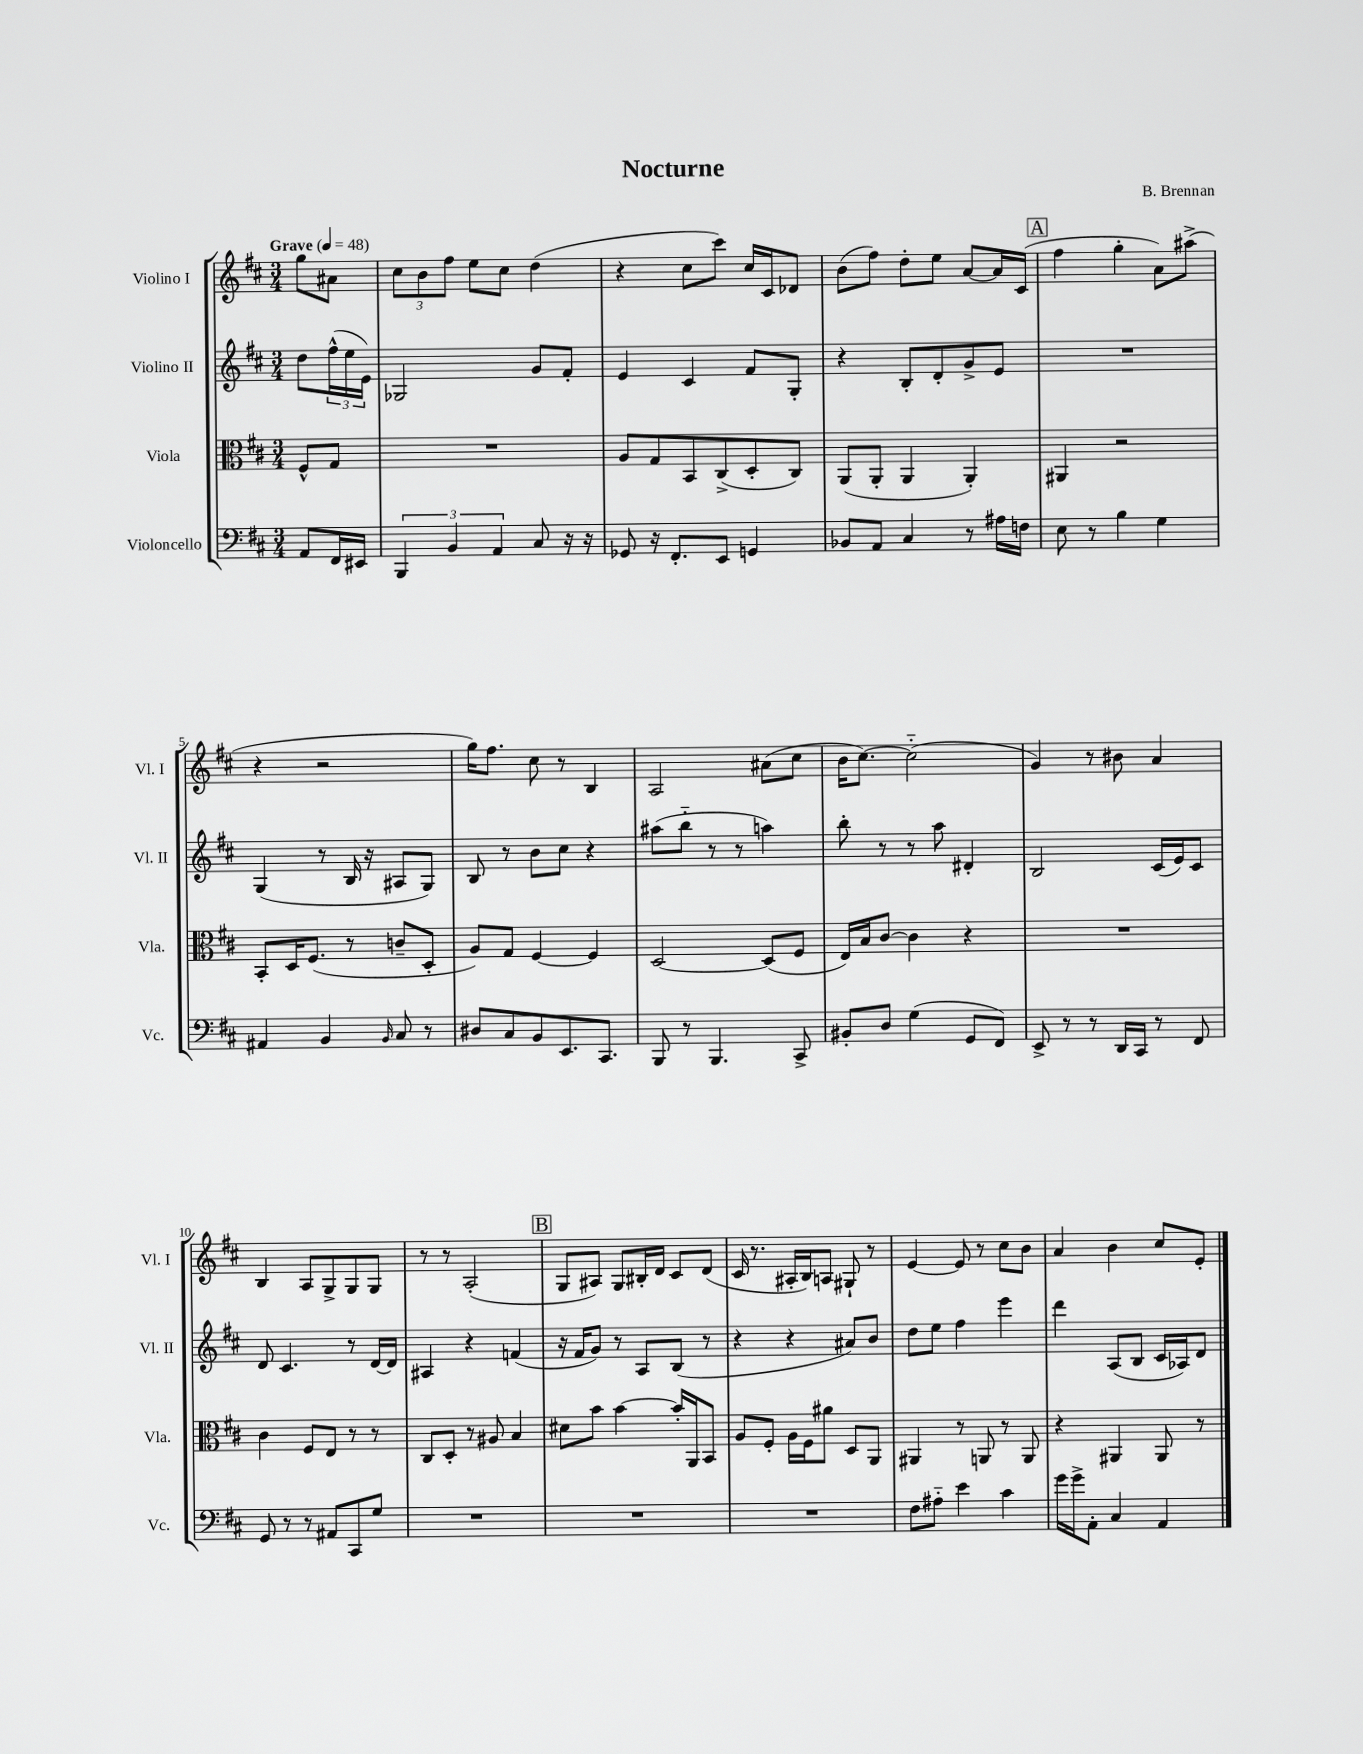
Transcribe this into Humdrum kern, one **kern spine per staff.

**kern	**kern	**kern	**kern
*part4	*part3	*part2	*part1
*staff4	*staff3	*staff2	*staff1
*I"Violoncello	*I"Viola	*I"Violino II	*I"Violino I
*I'Vc.	*I'Vla.	*I'Vl. II	*I'Vl. I
*clefF4	*clefC3	*clefG2	*clefG2
*k[f#c#]	*k[f#c#]	*k[f#c#]	*k[f#c#]
*M3/4	*M3/4	*M3/4	*M3/4
*MM48	*MM48	*MM48	*MM48
=	=	=	=
!	!	!	!LO:TX:a:B:t=Grave
8AA/L	8F#^^/L	8dd\L	8gg\L
16FF#/L	8G/J	(24ff#^^\L	8a#X\J
.	.	24ee\	.
16EE#X/JJ	.	.	.
.	.	24e\JJ)	.
=1	=1	=1	=1
6BBB/	2.r	2G-X/	12cc#\L
.	.	.	12b\
6BB/	.	.	12ff#\J
.	.	.	8ee\L
6AA/	.	.	.
.	.	.	8cc#\J
8C#/	.	8g/L	(4dd\
16r	.	8f#'/J	.
16r	.	.	.
=2	=2	=2	=2
8GG-X/	8A/L	4e/	4r
16r	8G/	.	.
8.FF#'/L	.	.	.
.	8BB/	4c#/	8cc#\L
8EE/J	(8C#^/	.	8ccc#\J)
4GGn/	8D'/	8f#/L	16cc#/LL
.	.	.	16c#/J
.	8C#/J)	8G'/J	8d-X/J
=3	=3	=3	=3
8BB-X/L	(8AA/L	4r	(8b\L
8AA/J	8AA'/J	.	8ff#\J)
4C#/	4AA/	8B'/L	8dd'\L
.	.	8d'/	8ee\J
8r	4AA'/)	8g^/	[8a/L
16A#X\LL	.	8e/J	16a/L]
16Fn\JJ	.	.	(16c#/JJ
!!LO:REH:place=s1:t=A
=4	=4	=4	=4
8E\	4AA#X/	2.r	4ff#\
8r	.	.	.
4B\	2r	.	4gg'\
4G\	.	.	8a\L)
.	.	.	(8aa#X^\J
!!LO:LB:g=z
=5	=5	=5	=5
4AA#X/	8BB'/L	(4G/	4r
.	16D/K	.	.
.	(8.F#/J	.	.
4BB/	.	8r	2r
.	8r	16B/	.
.	.	16r	.
16qqBB/	.	.	.
8C#/	8cn~/L	8A#X/L	.
8r	8D'/J	8G/J)	.
=6	=6	=6	=6
8D#X/L	8A/L)	8B/	16gg\KL)
.	.	.	8.ff#\J
8C#/	8G/J	8r	.
8BB/	[4F#/	8b\L	8cc#\
8.EE/	.	8cc#\J	8r
.	4F#/]	4r	4B/
8.CC#/J	.	.	.
=7	=7	=7	=7
8BBB/	[2D/	(8aa#X\L	2A/
8r	.	8bb\J	.
4.BBB/	.	8r	.
.	.	8r	.
.	(8D/L]	4aan\)	(8a#X\L
8CC#^/	8F#/J	.	8cc#\J
=8	=8	=8	=8
8BB#X'/L	16E/LL)	8bb'\	16b\KL
.	16B/J	.	[8.cc#\J)
8D/J	[8c#/J	8r	.
(4G\	4c#\]	8r	(2cc#\]
.	.	8aa\	.
8GG/L	4r	4d#X'/	.
8FF#/J)	.	.	.
=9	=9	=9	=9
8EE^/	2.r	2B/	4g/)
8r	.	.	.
8r	.	.	8r
16DD/LL	.	.	8b#X\
16CC#/JJ	.	.	.
8r	.	(16c#/LL	4a/
.	.	16e/J)	.
8FF#/	.	8c#/J	.
!!LO:LB:g=z
=10	=10	=10	=10
8GG/	4c#\	8d/	4B/
8r	.	4.c#/	.
8r	8F#/L	.	8A/L
8AA#X/L	8E/J	.	8G^/
8CC#/	8r	8r	8G/
8G/J	8r	[16d/LL	8G/J
.	.	16d/JJ]	.
=11	=11	=11	=11
2.r	8C#/L	4A#X/	8r
.	8D'/J	.	8r
.	8r	4r	(2A'/
.	8A#X/	.	.
.	4B/	(4fn/	.
!!LO:REH:place=s1:t=B
=12	=12	=12	=12
2.r	8d#X\L	16r	8G/L
.	.	16f#/KL	.
.	8b\J	8g/J)	8A#X/J)
.	[4b\	8r	8G/L
.	.	8A/L	16B#X'/L
.	.	.	16d/JJ
.	16b'/LL]	(8B/J	8c#/L
.	16AA/J	.	.
.	8BB/J	8r	(8d/J
=13	=13	=13	=13
2.r	8A/L	4r	16c#/
.	.	.	8.r
.	8F#'/J	.	.
.	16A\LL	4r	16A#X'/LL
.	16F#\J	.	16B/J)
.	8a#X\J	.	8An/J
.	8D/L	8a#X/L)	8G#X`/
.	8AA/J	8b/J	8r
=14	=14	=14	=14
8F#\L	4AA#X/	8dd\L	[4e/
8A#X\J	.	8ee\J	.
4e\	8r	4ff#\	8e/]
.	8AAn/	.	8r
4c#\	8r	4eee\	8cc#\L
.	8AA/	.	8b\J
=15	=15	=15	=15
16g\LL	4r	4ddd\	4a/
16g^\J	.	.	.
8AA'\J	.	.	.
4C#/	4AA#X/	(8A/L	4b\
.	.	8B/J	.
4AA/	8AA#/	16c#/LL	8cc#/L
.	.	16A-X/J)	.
.	8r	8d/J	8e'/J
==	==	==	==
*-	*-	*-	*-
